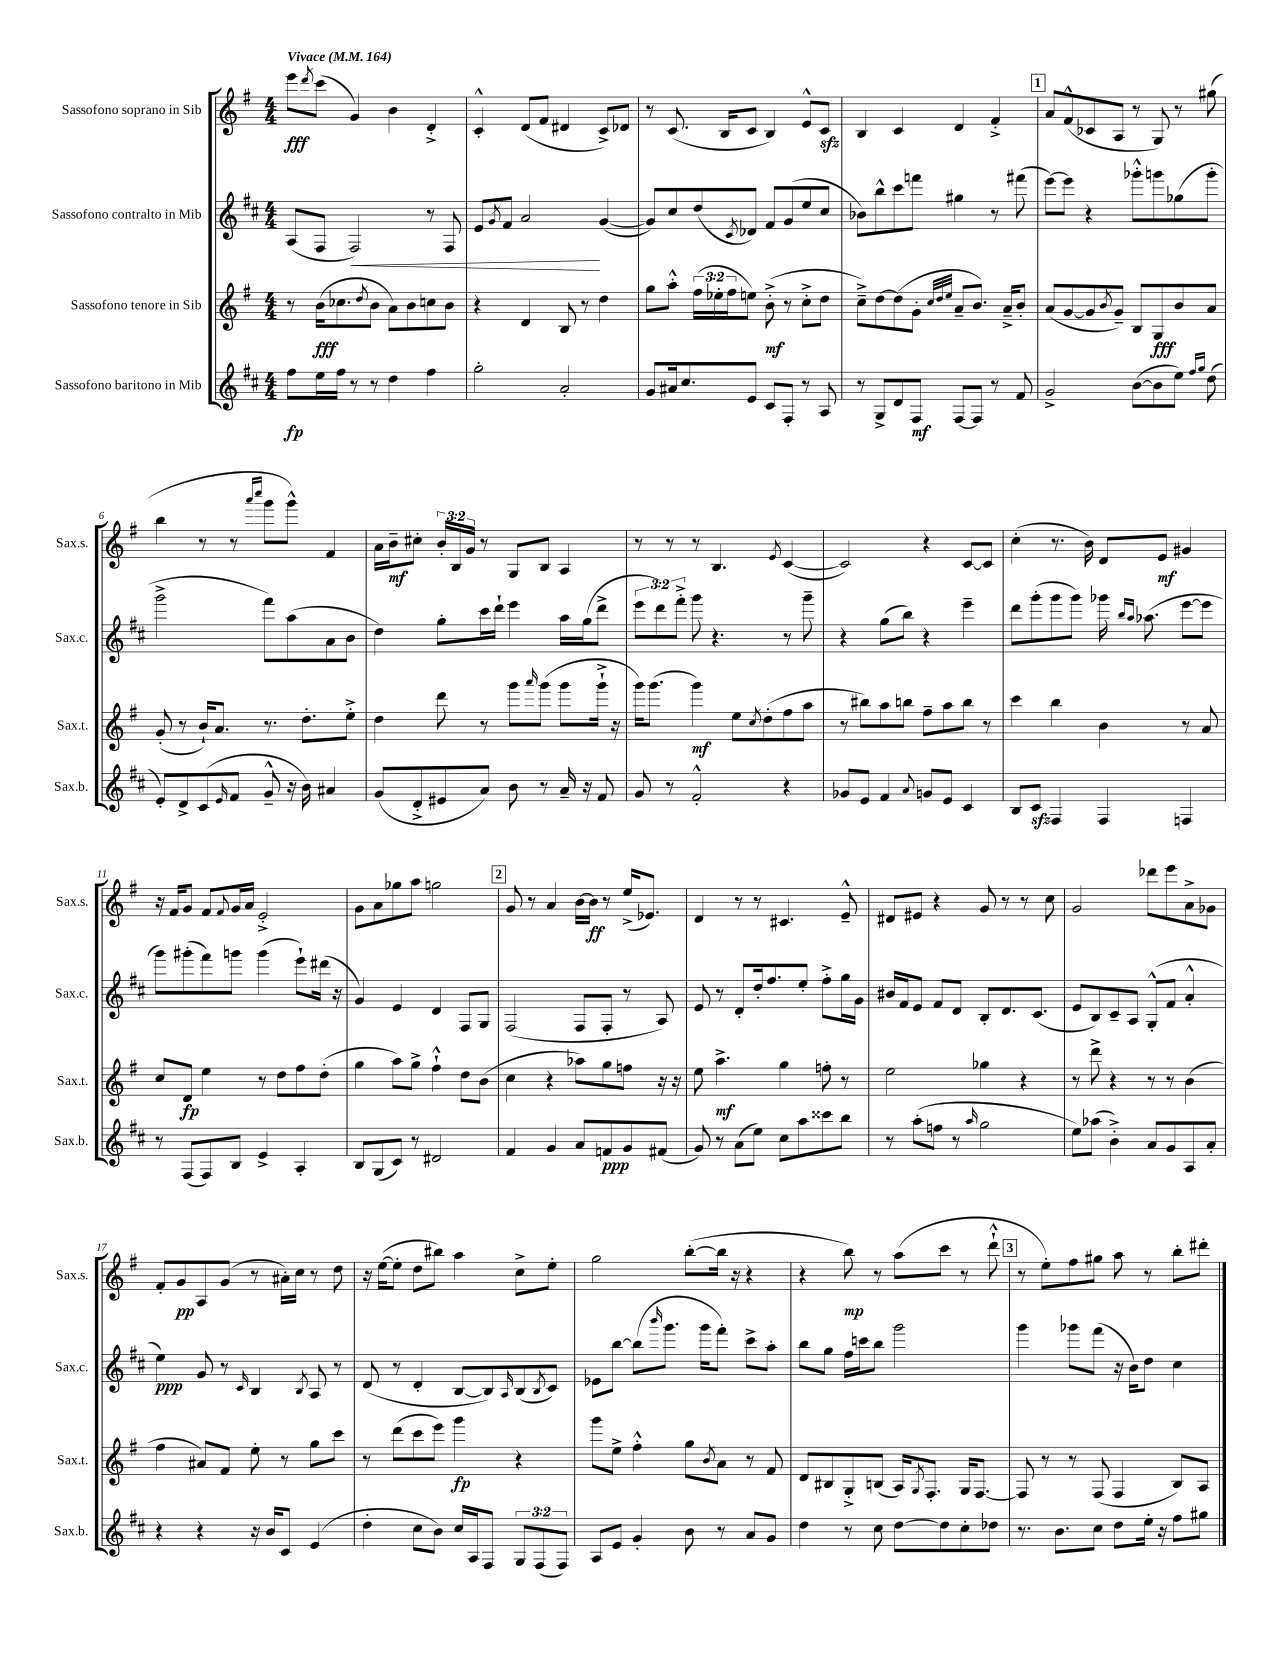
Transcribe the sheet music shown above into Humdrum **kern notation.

**kern	**dynam	**kern	**dynam	**kern	**dynam	**kern	**dynam
*part4	*part4	*part3	*part3	*part2	*part2	*part1	*part1
*staff4	*staff4	*staff3	*staff3	*staff2	*staff2	*staff1	*staff1
*I"Sassofono baritono in Mib	*	*I"Sassofono tenore in Sib	*	*I"Sassofono contralto in Mib	*	*I"Sassofono soprano in Sib	*
*I'Sax.b.	*	*I'Sax.t.	*	*I'Sax.c.	*	*I'Sax.s.	*
*clefG2	*	*clefG2	*	*clefG2	*	*clefG2	*
*k[f#c#]	*	*k[f#]	*	*k[f#c#]	*	*k[f#]	*
*M4/4	*	*M4/4	*	*M4/4	*	*M4/4	*
*MM164	*	*MM164	*	*MM164	*	*MM164	*
=1	=1	=1	=1	=1	=1	=1	=1
!	!	!	!	!	!	!LO:TX:a:B:t=Vivace	!
8ff#\L	fp	8r	.	(8A/L	.	8eee\L	fff
.	.	.	.	.	.	8qddd/	.
16ee\L	.	(16b\KL	fff	8F#/J	.	(8ccc\J	.
16ff#\JJ	.	8.cc-X\	.	.	.	.	.
!	!	!	!	!	!LO:HP:b	!	!
8r	.	.	.	2F#/)	<	4g/)	.
.	.	8qdd/	.	.	.	.	.
8r	.	8b\J	.	.	.	.	.
4dd\	.	8a\L)	.	.	.	4b\	.
.	.	8b\	.	.	.	.	.
4ff#\	.	8ccn\	.	8r	.	4d'^/	.
.	.	8b\J	.	8F#/	.	.	.
=2	=2	=2	=2	=2	=2	=2	=2
2gg'\	.	4r	.	8e/L	.	4c'^^/	.
.	.	.	.	8qg/	.	.	.
.	.	.	.	8f#/J	.	.	.
.	.	4d/	.	2a/	.	(8d/L	.
.	.	.	.	.	.	8f#/J	.
2a'/	.	8B/	.	.	.	4d#X/	.
.	.	8r	.	.	.	.	.
.	.	4dd\	.	([4g/	[	8c^/L)	.
.	.	.	.	.	.	8d-X/J	.
=3	=3	=3	=3	=3	=3	=3	=3
8g/L	.	8gg\L	.	8g/L])	.	8r	.
16a#X/k	.	8aa'^^\J	.	8cc#/	.	(8.c/	.
8.cc#/	.	.	.	.	.	.	.
.	.	(24ff#\LL	.	(8dd/	.	.	.
.	.	24ee-X'\	.	.	.	.	.
.	.	.	.	.	.	16B/KL	.
.	.	24ff#\J	.	.	.	.	.
.	.	.	.	8qc#/	.	.	.
8e/J	.	8een\J)	.	8d-X/J)	.	8c/J	.
8c#/L	.	(8b'^\	mf	8f#/L	.	4B/)	.
8F#'/J	.	8r	.	(8g/	.	.	.
8r	.	8cc'^\L	.	8ee/	.	8e^^/L	.
8A/	.	8dd\J	.	8cc#/J	.	8czz/J	.
=4	=4	=4	=4	=4	=4	=4	=4
8r	.	8cc~^\L)	.	8b-X\L)	.	4B/	.
8G^/L	.	[8dd\	.	8bb^^\	.	.	.
8d/	.	(8dd\]	.	8ccc#\	.	4c/	.
8F#/J	mf	8g'\J	.	8fffn\J	.	.	.
.	.	32qqcc/LLL	.	.	.	.	.
.	.	32qqdd/	.	.	.	.	.
.	.	32qqee/JJJ	.	.	.	.	.
[8F#/L	.	8a~/L	.	4gg#X\	.	4d/	.
8F#/J]	.	8.b/J)	.	.	.	.	.
8r	.	.	.	8r	.	4f#'^/	.
.	.	16a~^/KL	.	.	.	.	.
8f#/	.	8b'/J	.	(8fff#X\	.	.	.
!!LO:REH:place=s1:t=1
=5	=5	=5	=5	=5	=5	=5	=5
2g^/	.	(8a/L	.	[8eee\L)	.	8a/L	.
.	.	[8g/	.	8eee\J]	.	(8f#^^/	.
.	.	8g/]	.	4r	.	8c-X/	.
.	.	8qb/	.	.	.	.	.
.	.	8g~/J)	.	.	.	8A/J	.
([8b\L	.	8B/L	.	8ggg-X'^^\L	.	8r	.
8b\]	.	8G/	fff	8gggn\	.	8G/)	.
8ee\J)	.	8b/	.	(8gg-X\	.	8r	.
16qqff#/LL	.	.	.	.	.	.	.
16qqgg/JJ	.	.	.	.	.	.	.
(8dd\	.	8a/J	.	8ggg'\J	.	(8gg#X\	.
!!LO:LB:g=z
=6	=6	=6	=6	=6	=6	=6	=6
8e'/L)	.	(8g'/	.	2ggg^\	.	4bb\	.
8d^/	.	8r	.	.	.	.	.
(8c#/	.	16b`/KL)	.	.	.	8r	.
.	.	8.a/J	.	.	.	.	.
16qqe/	.	.	.	.	.	.	.
8f#/J	.	.	.	.	.	8r	.
.	.	.	.	.	.	16qqaaa/LL	.
.	.	.	.	.	.	16qqcccc/JJ	.
8g~^^/	.	8.r	.	8fff#\L)	.	8ggg\L	.
16r	.	.	.	(8aa\	.	8ggg^^\J)	.
16b\)	.	8.dd'\L	.	.	.	.	.
4a#X/	.	.	.	8a\	.	4f#/	.
.	.	8ee'^\J	.	8b\J	.	.	.
=7	=7	=7	=7	=7	=7	=7	=7
(8g/L	.	4dd\	.	4dd\)	.	16a\LL	.
.	.	.	.	.	.	16b~\J	mf
8d'^/	.	.	.	.	.	8cc#X'\J	.
8e#X/	.	8ddd\	.	8gg'\L	.	24b'/LL	.
.	.	.	.	.	.	24B/	.
.	.	.	.	.	.	24g/JJ	.
8a/J)	.	8r	.	16ccc#\L	.	8r	.
.	.	.	.	16ddd`\JJ	.	.	.
8b\	.	8ggg\L	.	4eee\	.	8G/L	.
.	.	16qqaaa/	.	.	.	.	.
8r	.	(8ggg\J	.	.	.	8B/J	.
16a~/	.	8ggg\L	.	16aa\LL	.	4A/	.
16r	.	.	.	(16gg\J	.	.	.
8f#/	.	16ggg`^\Jk	.	8ddd^\J	.	.	.
.	.	16r	.	.	.	.	.
=8	=8	=8	=8	=8	=8	=8	=8
8g/	.	16ggg\KL)	.	12eee\L	.	8r	.
.	.	(8.ggg\J	.	.	.	.	.
.	.	.	.	12ddd\)	.	.	.
8r	.	.	.	.	.	8r	.
.	.	.	.	12fff#'^\J	.	.	.
2f#'^^/	.	4ggg\)	mf	8ggg\	.	8r	.
.	.	.	.	4.r	.	4.B/	.
.	.	8ee\L	.	.	.	.	.
.	.	8qcc/	.	.	.	.	.
.	.	(8dd'\	.	.	.	.	.
.	.	.	.	.	.	8qe/	.
4r	.	8ff#\	.	8r	.	([4c/	.
.	.	8aa\J	.	8ggg~\	.	.	.
=9	=9	=9	=9	=9	=9	=9	=9
8g-X/L	.	8r	.	4r	.	2c/])	.
8e/J	.	8bb#X\L)	.	.	.	.	.
4f#/	.	8aa\	.	(8gg\L	.	.	.
.	.	8bbn\J	.	8bb\J)	.	.	.
8qqa/	.	.	.	.	.	.	.
8gn/L	.	8ff#~\L	.	4r	.	4r	.
8e/J	.	8aa\	.	.	.	.	.
4c#/	.	8bb\J	.	4eee~\	.	[8c/L	.
.	.	8r	.	.	.	8c/J]	.
=10	=10	=10	=10	=10	=10	=10	=10
8B/L	.	4ccc\	.	8ddd\L	.	(4cc'\	.
8c#zz/J	.	.	.	(8ggg'\	.	.	.
4F#/	.	4bb\	.	8ggg\	.	8.r	.
.	.	.	.	8ggg\J)	.	.	.
.	.	.	.	.	.	16b\)	.
4F#/	.	4b\	.	16ggg-X\	.	8d/L	.
.	.	.	.	16qqbb/LL	.	.	.
.	.	.	.	16qqaa/JJ	.	.	.
.	.	.	.	(8.aa-X\	.	.	.
.	.	.	.	.	.	8e/J	mf
4Fn/	.	8r	.	[8eee\L	.	4g#X/	.
.	.	8a/	.	8eee\J]	.	.	.
!!LO:LB:g=z
=11	=11	=11	=11	=11	=11	=11	=11
8r	.	8cc/L	.	8ggg\L)	.	16r	.
.	.	.	.	.	.	16f#/KL	.
(8F#/L	.	8d/J	fp	(8ggg#X'\	.	8g/J	.
8F#/)	.	4ee\	.	8fff#\)	.	8f#/L	.
.	.	.	.	.	.	8qqf#/	.
8B/J	.	.	.	8gggn\J	.	16g/L	.
.	.	.	.	.	.	16a/JJ	.
4e^/	.	8r	.	(4ggg\	.	2e'^/	.
.	.	8dd\L	.	.	.	.	.
4A'/	.	8ff#\	.	8eee`\L)	.	.	.
.	.	(8dd'\J	.	(16ddd#X\Jk	.	.	.
.	.	.	.	16r	.	.	.
=12	=12	=12	=12	=12	=12	=12	=12
8B/L	.	4gg\	.	4g/)	.	8g\L	.
(8G/	.	.	.	.	.	8a\	.
8c#/J)	.	8aa\L)	.	4e/	.	8gg-X\	.
8r	.	8gg^\J	.	.	.	8aa\J	.
2d#X/	.	4ff#`^^\	.	4d/	.	2ggn\	.
.	.	8dd\L	.	8F#/L	.	.	.
.	.	(8b\J	.	8G/J	.	.	.
!!LO:REH:place=s1:t=2
=13	=13	=13	=13	=13	=13	=13	=13
4f#/	.	4cc\	.	(2F#/	.	8g/	.
.	.	.	.	.	.	8r	.
4g/	.	4r	.	.	.	4a/	.
8a/L	.	8aa-X\L)	.	8F#/L	.	[16b\LL	.
.	.	.	.	.	.	16b\JJ]	ff
8fn/	ppp	8gg\	.	8F#'/J	.	8r	.
8g/	.	8ffn\J	.	8r	.	(16ee^/KL	.
.	.	.	.	.	.	8.e-X/J)	.
(8f#X/J	.	16r	.	8A/)	.	.	.
.	.	16r	.	.	.	.	.
=14	=14	=14	=14	=14	=14	=14	=14
8g/)	.	8ee\	.	8e/	.	4d/	.
8r	.	4.aa^\	mf	8r	.	.	.
(8a\L	.	.	.	8d'/L	.	8r	.
8ee\J)	.	.	.	16dd'/k	.	8r	.
.	.	.	.	8.ff#/	.	.	.
8cc#\L	.	4gg\	.	.	.	4.c#X/	.
8aa\	.	.	.	8ee'/J	.	.	.
8ccc##X\	.	8ffn'\	.	8ff#'^\L	.	.	.
8bb\J	.	8r	.	16gg\L	.	8e~^^/	.
.	.	.	.	16g\JJ	.	.	.
=15	=15	=15	=15	=15	=15	=15	=15
8r	.	2ee\	.	16b#X/LL	.	8d#X/L	.
.	.	.	.	16f#/J	.	.	.
(8aa'\L	.	.	.	8e/J	.	8e#X/J	.
8ffn\J	.	.	.	8f#/L	.	4r	.
8r	.	.	.	8d/J	.	.	.
16qqaa/	.	.	.	.	.	.	.
2gg\	.	4gg-X\	.	8B'/L	.	8g/	.
.	.	.	.	8.d/	.	8r	.
.	.	4r	.	.	.	8r	.
.	.	.	.	(8.c#/J	.	.	.
.	.	.	.	.	.	8cc\	.
=16	=16	=16	=16	=16	=16	=16	=16
8ee\L)	.	8r	.	8e/L	.	2g/	.
(8aa-X\J	.	8ddd^\	.	8B/)	.	.	.
4b'^\)	.	4r	.	8c#~/	.	.	.
.	.	.	.	8A/J	.	.	.
8a/L	.	8r	.	(8G'^^/L	.	8ddd-X\L	.
8g/	.	8r	.	8f#/J	.	8eee\	.
8A/	.	(4b\	.	4a'^^/	.	8a^\	.
8a'/J	.	.	.	.	.	8g-X\J	.
!!LO:LB:g=z
=17	=17	=17	=17	=17	=17	=17	=17
4r	.	4ff#\	.	4ee\)	ppp	8f#'/L	.
.	.	.	.	.	.	8g/	pp
4r	.	8a#X/L)	.	8g/	.	8A/	.
.	.	8f#/J	.	8r	.	(8g/J	.
.	.	.	.	16qqc#/	.	.	.
16r	.	8ee'\	.	4B/	.	8r	.
16b/KL	.	.	.	.	.	.	.
8c#/J	.	8r	.	.	.	16a#X'\LL)	.
.	.	.	.	.	.	16cc\JJ	.
.	.	.	.	8qB/	.	.	.
(4e/	.	8gg\L	.	8A/	.	8r	.
.	.	8ccc\J	.	8r	.	8dd\	.
=18	=18	=18	=18	=18	=18	=18	=18
4dd'\	.	8r	.	(8d/	.	16r	.
.	.	.	.	.	.	([16ee\KL	.
.	.	(8ddd\L	.	8r	.	8ee'\J]	.
8cc#\L	.	8ccc\	.	4d'/	.	8dd\L	.
8b\J)	.	8eee\J)	.	.	.	8bb#X\J)	.
16cc#/LL	.	4ggg\	fp	[8B/L	.	4aa\	.
16A/J	.	.	.	.	.	.	.
8F#/J	.	.	.	8B/])	.	.	.
.	.	.	.	16qqA/	.	.	.
12G/L	.	4r	.	(8B/	.	8cc^\L	.
(12F#/	.	.	.	.	.	.	.
.	.	.	.	8qB/	.	.	.
.	.	.	.	8c#/J)	.	8ee'\J	.
12F#/J)	.	.	.	.	.	.	.
=19	=19	=19	=19	=19	=19	=19	=19
8A/L	.	8ggg\L	.	8e-X\L	.	2gg\	.
8e/J	.	8ee^\J	.	[8bb\J	.	.	.
4g'/	.	4ff#'^^\	.	(8bb\L]	.	.	.
.	.	.	.	16qqbbb/	.	.	.
.	.	.	.	8.ggg\J	.	.	.
8b\	.	8gg\L	.	.	.	([8bb'\L	.
.	.	.	.	16ggg\KL	.	.	.
.	.	8qb/	.	.	.	.	.
8r	.	8a\J	.	8fff#'\J)	.	16bb\Jk]	.
.	.	.	.	.	.	16r	.
8a/L	.	8r	.	8ccc#^\L	.	4r	.
8g/J	.	8f#/	.	8aa'\J	.	.	.
=20	=20	=20	=20	=20	=20	=20	=20
4dd\	.	8d/L	.	8bb\L	.	4r	.
.	.	8B#X/	.	8gg\J	.	.	.
8r	.	8G'^/	.	16ff#\LL	.	8bb\)	mp
.	.	.	.	16cccn\J	.	.	.
8cc#\	.	(8Bn/J	.	8bb\J	.	8r	.
[8dd\L	.	16A/KL)	.	2ggg\	.	(8aa\L	.
.	.	8qG/	.	.	.	.	.
.	.	8.F#'/J	.	.	.	.	.
8dd\]	.	.	.	.	.	8ccc\J	.
8cc#'\	.	16G/KL	.	.	.	8r	.
.	.	[8.F#/J	.	.	.	.	.
8dd-X\J	.	.	.	.	.	8ddd`^^\	.
!!LO:REH:place=s1:t=3
=21	=21	=21	=21	=21	=21	=21	=21
8.r	.	8F#/]	.	4ggg\	.	8r	.
.	.	8r	.	.	.	8ee'\L)	.
8.b\L	.	.	.	.	.	.	.
.	.	8r	.	8ggg-X\L	.	8ff#\	.
8cc#\J	.	(8F#/	.	(8fff#\J	.	8gg#X\J	.
8dd\L	.	4F#/	.	16r	.	8aa\	.
.	.	.	.	16b\KL)	.	.	.
16ee'\Jk	.	.	.	8dd\J	.	8r	.
16r	.	.	.	.	.	.	.
8ff#\L	.	8B/L)	.	4cc#\	.	8bb'\L	.
8gg#X\J	.	8A/J	.	.	.	8ddd#X'\J	.
==	==	==	==	==	==	==	==
*-	*-	*-	*-	*-	*-	*-	*-
